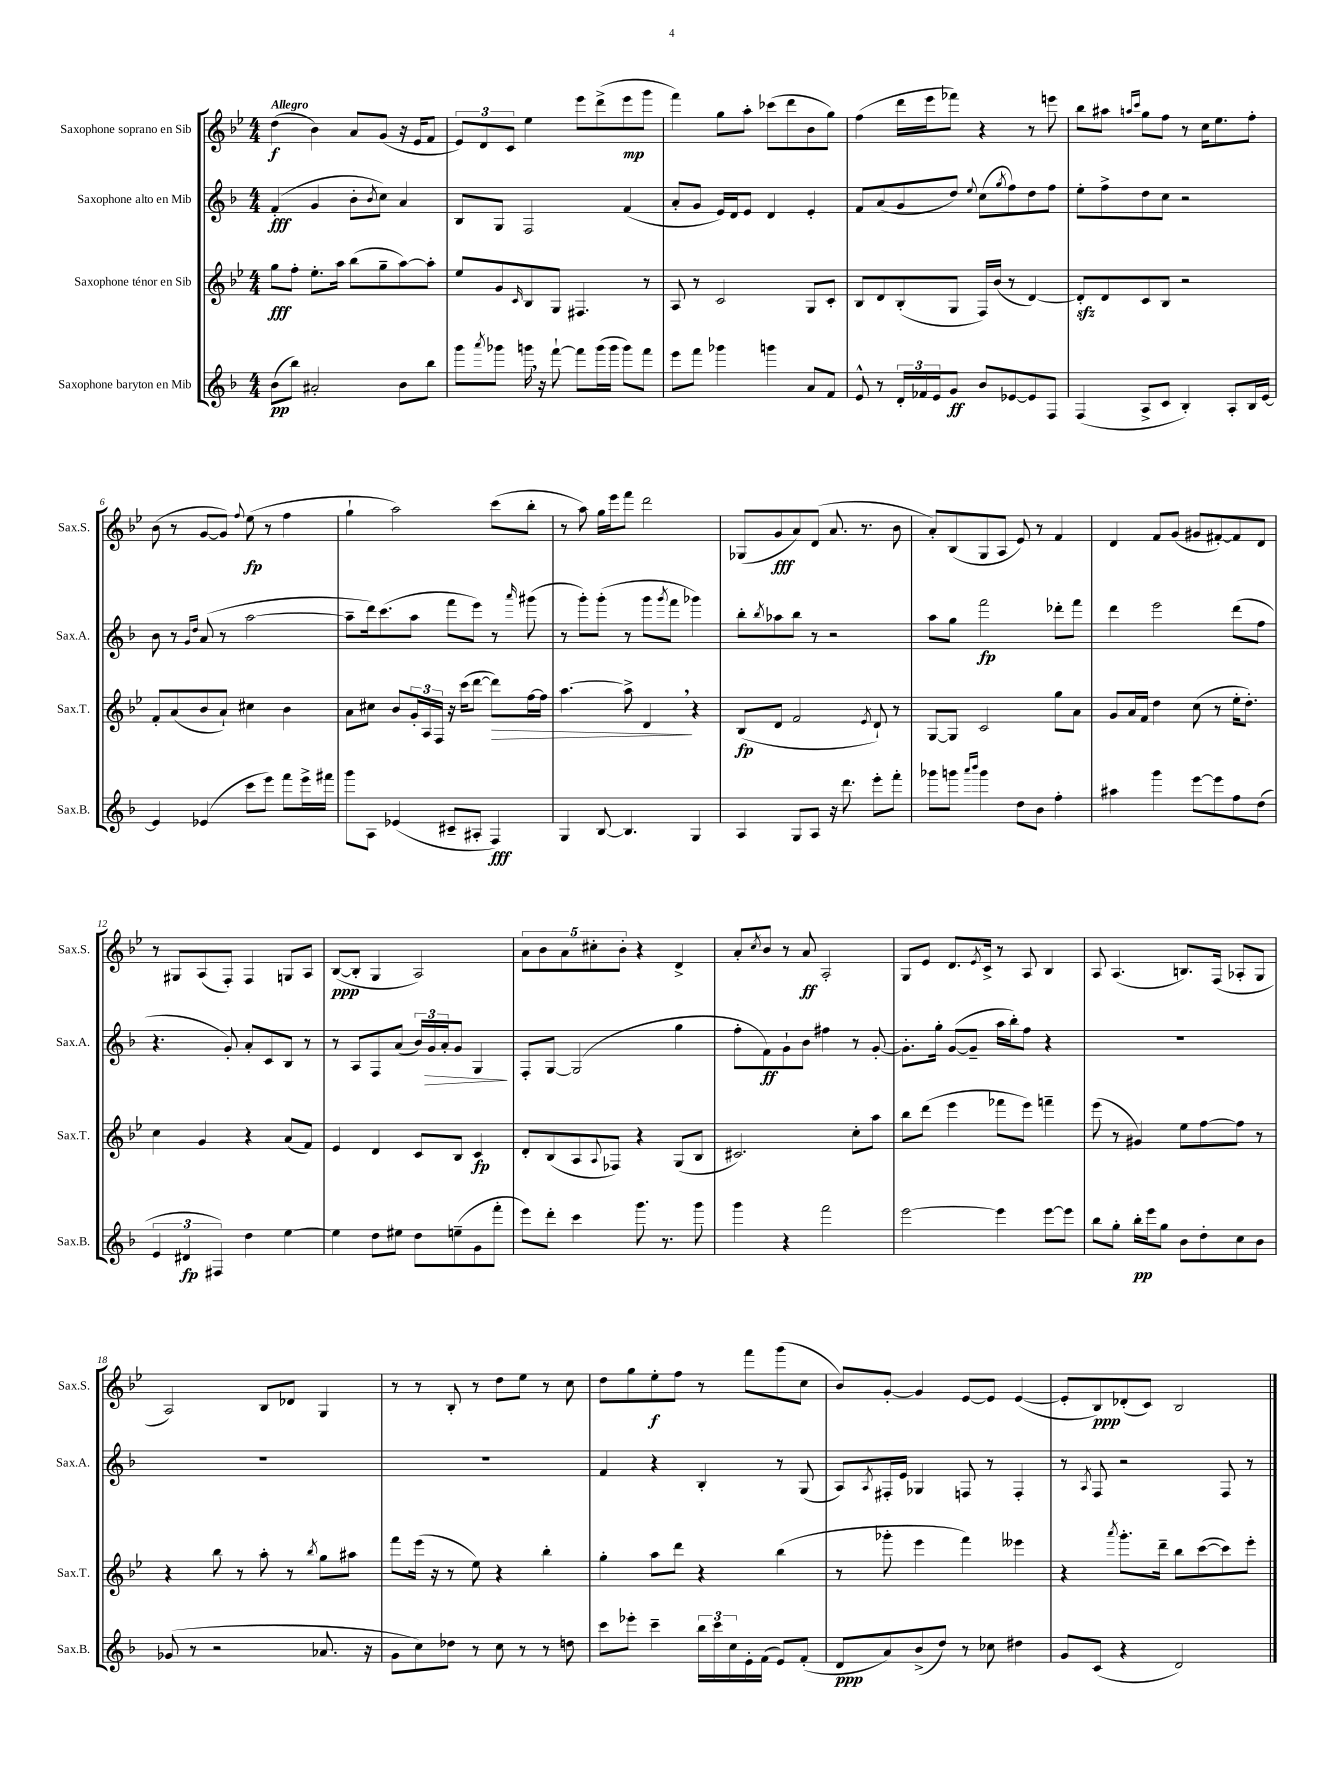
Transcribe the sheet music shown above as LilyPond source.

<<
\new StaffGroup <<
\new Staff = "s0" \with { instrumentName = "Saxophone soprano en Sib" shortInstrumentName = "Sax.S." } {
    \clef treble \key bes \major \numericTimeSignature \time 4/4 \tempo "Allegro"
    d''4\f( bes'4) a'8 g'8( r16 ees'16 f'8 |
    \tuplet 3/2 { ees'8) d'8 c'8 } ees''4 ees'''8 d'''8->( ees'''8\mp g'''8 |
    f'''4) g''8 a''8-. ces'''8( d'''8 bes'8 g''8) |
    f''4( d'''16 ees'''16 fes'''8) r4 r8 e'''8 |
    bes''8 ais''8 \grace { a''16 c'''16 } g''8 f''8 r8 c''16 ees''8. f''8-. |
    bes'8( r8 g'8~ g'8) \appoggiatura { f''8 } ees''8\fp( r8 f''4 |
    g''4-! a''2) c'''8( bes''8-. |
    r8 a''8) g''16 ees'''16 f'''8 d'''2 |
    ges8( g'8\fff a'8) d'8( a'8. r8. bes'8 |
    a'8-.) bes8( g8 a8 ees'8) r8 f'4 |
    d'4 f'8 g'8( gis'8 fis'8~-.) fis'8 d'8 |
    r8 gis8 a8( f8-.) f4 g8 a8 |
    bes8~\ppp( bes8-. g4 a2) |
    \tuplet 5/4 { a'8 bes'8 a'8 cis''8-. bes'8-. } r4 d'4-> |
    a'8-. \acciaccatura { c''8 } bes'8 r8 a'8\ff a2-. |
    g8 ees'8 d'8. \acciaccatura { ees'8 } c'16-> r8 a8 bes4 |
    a8 a4.( b8.) f16( aes8-. g8 |
    a2) bes8 des'8 g4 |
    r8 r8 bes8-. r8 d''8 ees''8 r8 c''8 |
    d''8 g''8 ees''8-.\f f''8 r8 f'''8 g'''8( c''8 |
    bes'8) g'8~-. g'4 ees'8~ ees'8 ees'4~( |
    ees'8-. bes8\ppp) des'8-.( c'8) bes2 \bar "|." |
}
\new Staff = "s1" \with { instrumentName = "Saxophone alto en Mib" shortInstrumentName = "Sax.A." } {
    \clef treble \key f \major \numericTimeSignature \time 4/4
    f'4-.\fff( g'4 bes'8-. \acciaccatura { bes'8 } c''8) a'4 |
    bes8 g8 f2 f'4( |
    a'8-. g'8 e'16) d'16 e'8 d'4 e'4-. |
    f'8 a'8( g'8 d''8) \appoggiatura { e''8 } c''8( \acciaccatura { g''8 } f''8) d''8 f''8 |
    e''8-. f''8-> d''8 c''8 r2 |
    bes'8 r8 \grace { g'16 d''16 } a'8( r8 a''2~ |
    a''8-- d'''16) c'''8.( a''8 f'''8 e'''8) r8 \grace { a'''16 } gis'''8( |
    r8 g'''8-.) g'''8-.( r8 g'''8 \acciaccatura { g'''8 } f'''8 ges'''4) |
    bes''8-. \acciaccatura { bes''8 } aes''8 bes''8 r8 r2 |
    a''8 g''8 f'''2\fp des'''8-. f'''8 |
    d'''4 e'''2 d'''8( f''8 |
    r4. g'8-.) a'8-. c'8 bes8 r8 |
    r8 a8 f8 a'8( \tuplet 3/2 { bes'16) g'16\> a'16-. } g'8 g4\! |
    f8-. g8~ g2( g''4 |
    f''8-. f'8\ff) g'8-! bes'8 fis''4 r8 g'8~-. |
    g'8.-. g''16-. g'8~( g'8-- a''16 bes''16-.) f''8 r4 |
    R1 |
    R1 |
    R1 |
    f'4 r4 bes4-. r8 g8( |
    a8) \acciaccatura { a8 } fis16-. e'16 ges4 f8 r8 f4-. |
    r8 \acciaccatura { a8 } f8 r2 f8 r8 \bar "|." |
}
\new Staff = "s2" \with { instrumentName = "Saxophone ténor en Sib" shortInstrumentName = "Sax.T." } {
    \clef treble \key bes \major \numericTimeSignature \time 4/4
    g''8\fff f''8-. ees''8.-. a''16 bes''8( g''8-- a''8~) a''8-. |
    ees''8 g'8 \grace { c'16 } bes8 g8 fis4. r8 |
    a8 r8 c'2 g8 c'8-. |
    bes8 d'8 bes8-.( g8 f16) bes'16( r8 d'4~) |
    d'8-.\sfz d'8 c'8 bes8 r2 |
    f'8-. a'8( bes'8 a'8-!) cis''4 bes'4 |
    a'8 cis''8 bes'8 \tuplet 3/2 { g'16-. a16 f16 } r16 c'''16( d'''8~ d'''8\>) f''16~ f''16 |
    a''4.~ a''8-> d'4\! \breathe r4 |
    bes8\fp( d'8 f'2 \acciaccatura { ees'8 } d'8-!) r8 |
    g8~ g8 c'2 g''8 a'8 |
    g'8 a'16 f'16 d''4 c''8( r8 ees''16-. d''8.-.) |
    c''4 g'4 r4 a'8( f'8) |
    ees'4 d'4 c'8 bes8 c'4\fp |
    d'8-. bes8( a8 \appoggiatura { a8 } fes8) r4 g8( bes8 |
    cis'2.) c''8-. a''8 |
    bes''8 d'''8( ees'''4 fes'''8 ees'''8) f'''4-- |
    ees'''8( r8 gis'4) ees''8 f''8~ f''8 r8 |
    r4 bes''8 r8 a''8-. r8 \acciaccatura { bes''8 } g''8 ais''8 |
    f'''8 ees'''16( r16 r8 ees''8) r4 bes''4-. |
    g''4-. a''8 d'''8 r4 bes''4( |
    r8 ges'''8-. ees'''4 f'''4) eeses'''4 |
    r4 \acciaccatura { a'''8 } g'''8.-. d'''16-- bes''8 c'''8~( c'''8) ees'''8-. \bar "|." |
}
\new Staff = "s3" \with { instrumentName = "Saxophone baryton en Mib" shortInstrumentName = "Sax.B." } {
    \clef treble \key f \major \numericTimeSignature \time 4/4
    bes'8\pp( bes''8) ais'2-. bes'8 bes''8 |
    g'''8 \acciaccatura { a'''8 } ges'''8 g'''16 \breathe r16 f'''8~-! f'''8 g'''16( g'''16 g'''8) f'''8 |
    e'''8 f'''8 ges'''4 g'''4 a'8 f'8 |
    e'8-^ r8 \tuplet 3/2 { d'16-. fes'16 e'16 } g'8\ff bes'8 ees'8~ ees'8 f8 |
    f4( a8-> c'8 bes4-.) a8-. bes16 e'16~ |
    e'4 ees'4( c'''8 e'''8) f'''8 e'''16-> fis'''16 |
    g'''8 a8 ees'4( cis'8-- ais8-. f4\fff) |
    g4 bes8~ bes4. g4 |
    a4 g8 a8 r16 d'''8. e'''8-. f'''8-. |
    ges'''8 g'''8 \grace { a'''16 bes'''16 } g'''4 d''8 bes'8 f''4-. |
    ais''4 g'''4 e'''8~ e'''8 f''8 d''8( |
    \tuplet 3/2 { e'4 dis'4\fp fis4) } d''4 e''4~ |
    e''4 d''8 eis''8 d''8 e''8--( g'8 f'''8-. |
    e'''8) d'''8-. c'''4 g'''8. r8. g'''8 |
    g'''4 r4 f'''2 |
    e'''2~ e'''4 e'''8~ e'''8 |
    bes''8 g''8-. bes''16-.\pp e'''16 g''8 bes'8 d''8-. c''8 bes'8 |
    ges'8( r8 r2 aes'8. r16 |
    g'8 c''8) des''8 r8 c''8 r8 r8 d''8 |
    c'''8 ees'''8-. c'''4-- \tuplet 3/2 { bes''16 c'''16 c''16 } e'16-. f'16( e'8) f'8-.( |
    d'8\ppp a'8) bes'8->( d''8) r8 ces''8 dis''4 |
    g'8 c'8( r4 d'2) \bar "|." |
}
>>
>>
